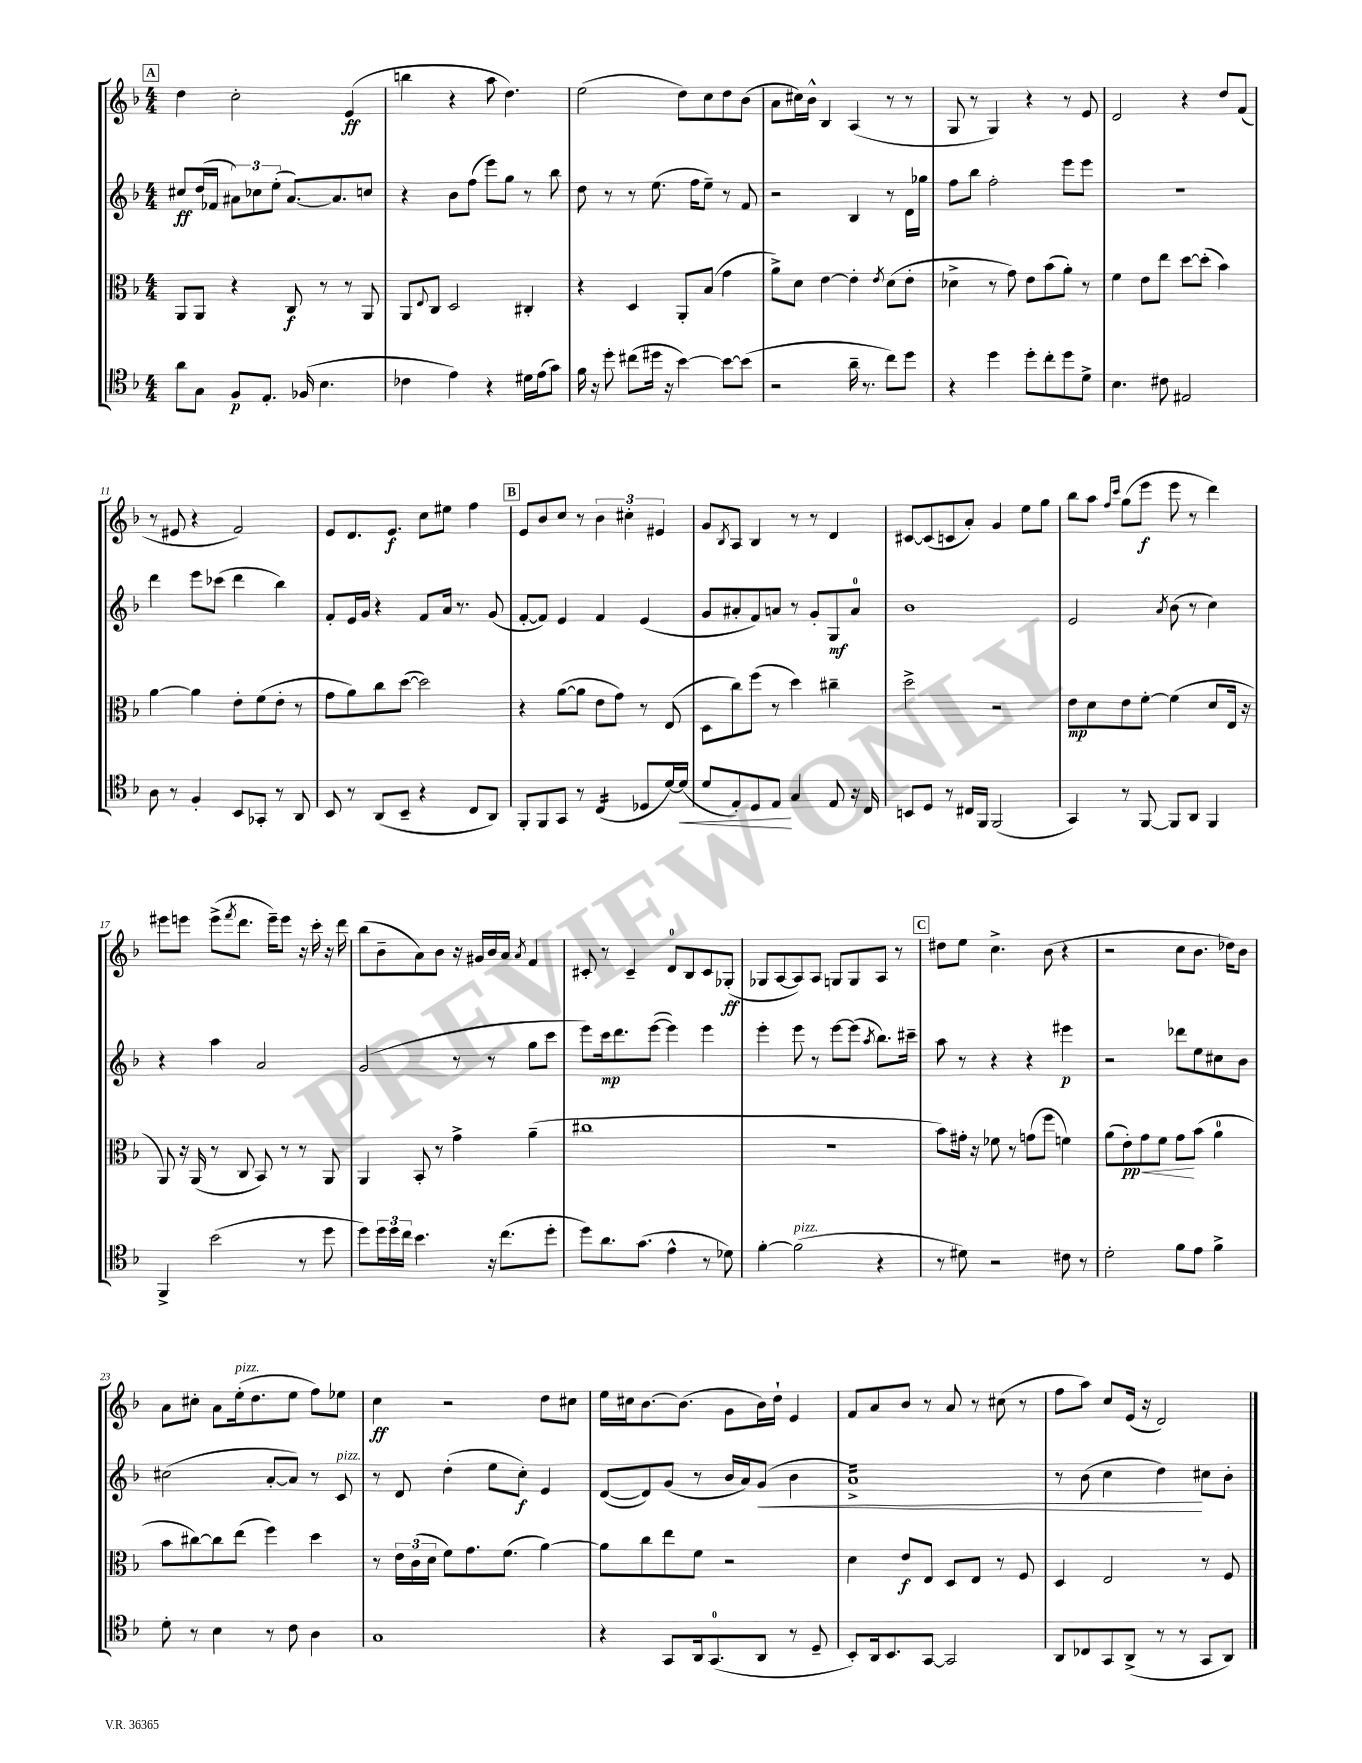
<<
\new StaffGroup <<
\new Staff = "s0" {
    \clef treble \key f \major \numericTimeSignature \time 4/4
    \mark \markup { \box "A" } d''4 c''2-. e'4\ff( |
    b''4 r4 a''8 d''4.) |
    e''2( d''8) c''8 d''8 bes'8( |
    a'8 cis''16) bes'16-^ bes4 a4( r8 r8 |
    g8 r8 g4) r4 r8 e'8 |
    d'2 r4 d''8 f'8( |
    r8 eis'8 r4 f'2) |
    e'8 d'8. e'8.\f c''8 eis''8 f''4 |
    \mark \markup { \box "B" } e'8 bes'8 c''8 r8 \tuplet 3/2 { bes'4 cis''4-. eis'4 } |
    g'8 \acciaccatura { bes8 } a8 bes4 r8 r8 d'4 |
    cis'8~ cis'8( c'8 a'8-.) g'4 e''8 g''8 |
    bes''8 a''8 \grace { f''16 c'''16 } g''8( e'''8\f e'''8 r8 d'''4) |
    eis'''8 e'''8 e'''8->( \acciaccatura { f'''8 } d'''8. e'''16--) e'''8 r16 c'''16-. r16 d'''16 |
    bes''8( bes'8-- a'8) bes'8 r16 gis'16 bes'16 a'16 \acciaccatura { a'8 } f'4 |
    cis'8-. r8 cis'4-- d'8-0 bes8 cis'8 ges8-.\ff( |
    ges8 a8~ a8) a8 g8 g8 a8 r8 |
    \mark \markup { \box "C" } dis''8 e''8 c''4.-> bes'8( r4 |
    r2 c''8 bes'8. des''16) bes'8 |
    a'8 cis''8-. a'8 e''16-.^\markup { \italic "pizz." }( d''8. e''8 f''8) ees''8 |
    c''4\ff r2 d''8 cis''8 |
    e''16 cis''16 bes'8.~ bes'8.( g'8 bes'16) d''16-! e'4 |
    f'8 a'8 bes'8 r8 a'8 r8 cis''8( r8 |
    f''8 a''8) c''8 e'16( r16 d'2) \bar "|." |
}
\new Staff = "s1" {
    \clef treble \key f \major \numericTimeSignature \time 4/4
    \mark \markup { \box "A" } cis''8\ff d''16( fes'16 \tuplet 3/2 { ais'8) ces''8 e''8-.( } ais'8.~) ais'8. c''8 |
    r4 bes'8 f''8( e'''8) g''8 r8 bes''8 |
    d''8 r8 r8 e''8.( f''16 e''8--) r8 f'8 |
    r2 bes4 r8 d'16 ges''16 |
    f''8 bes''8 f''2-. e'''8 e'''8 |
    R1 |
    d'''4 e'''8 ces'''8( d'''4 bes''4) |
    f'8-. e'16 g'16 r4 f'8 a'16 r8. g'8( |
    \mark \markup { \box "B" } f'8~-. f'8) e'4 f'4 e'4( |
    g'8 ais'8-. f'8) a'8 r8 g'8-. g8\mf a'8-0 |
    bes'1 |
    e'2 \acciaccatura { a'8 } bes'8( r8 c''4) |
    r4 a''4 a'2 |
    g'2( r8 r8 g''8 c'''8 |
    e'''8) c'''16\mp d'''8. e'''8~( e'''4) e'''4 |
    e'''4-. e'''8 r8 e'''8~ e'''8( \acciaccatura { a''8 } bes''8.) cis'''16-- |
    \mark \markup { \box "C" } a''8 r8 r4 r4 eis'''4\p |
    r2 des'''8 e''8 cis''8 bes'8 |
    cis''2( a'8~-. a'8) r8 c'8^\markup { \italic "pizz." } |
    r8 d'8 d''4-.( e''8 c''8-.\f) e'4 |
    d'8~( d'8) g'8( r8 bes'16 a'16) g'8\<( bes'4 |
    a'1:16->) |
    r8 bes'8( c''4 d''4\!) cis''8 bes'8-. \bar "|." |
}
\new Staff = "s2" {
    \clef alto \key f \major \numericTimeSignature \time 4/4
    \mark \markup { \box "A" } a,8 a,8 r4 c8\f r8 r8 a,8 |
    a,8 \appoggiatura { e8 } c8 d2 cis4-. |
    r4 d4 a,8-. bes8( g'4 |
    a'8->) d'8 e'4~ e'4-. \acciaccatura { e'8 } d'8( e'8-. |
    des'4-> r8 g'8) e'8 bes'8( a'8-.) r8 |
    f'4 e'8 e''8 d''8~ d''8-.( bes'4) |
    a'4~ a'4 e'8-. f'8( e'8-. r8 |
    g'8 a'8) c''8 d''8~( d''2) |
    \mark \markup { \box "B" } r4 a'8~( a'8 e'8 g'8) r8 e8( |
    d8 c''8) f''8( r8 d''4) cis''4-- |
    d''2-> r2 |
    e'8\mp d'8 e'8 f'8~-. f'4( d'8 e16 r16 |
    a,8) r16 a,16( r8 c8 bes,8) r8 r8 a,8 |
    a,4 bes,8-. r8 g'4-> a'4--( |
    cis''1 |
    R1 |
    \mark \markup { \box "C" } bes'8) gis'16-. r16 fes'8 r8 g'8( f''8 f'4) |
    a'8( e'8-.\pp\<) g'8 f'8 g'8\! bes'8( a'4-0 |
    bes'8 cis''8~) cis''8 e''8( f''4) d''4 |
    r8 \tuplet 3/2 { e'16 c'16( d'16 } f'8) g'8. f'8.( a'4~) |
    a'8 c''8 e''8 f'8 r2 |
    d'4 e'8\f e8 d8 e8 r8 f8 |
    d4 e2 r8 f8 \bar "|." |
}
\new Staff = "s3" {
    \clef tenor \key f \major \numericTimeSignature \time 4/4
    \mark \markup { \box "A" } a'8 g8 f8\p e8.-. fes16( bes4. |
    ces'4 e'4) r4 dis'16 e'16( g'8) |
    f'16 r16 d''8-. cis''8( dis''16 r16 bes'4~) bes'8~ bes'8( |
    r2 a'16-- r8. c''8) d''8 |
    r4 d''4 d''8-. c''8-. d''8 d'8-> |
    bes4. cis'8 eis2 |
    a8 r8 f4-. bes,8 ges,8-. r8 a,8 |
    bes,8 r8 a,8( bes,8-- r4 c8 a,8) |
    \mark \markup { \box "B" } f,8-. f,8 g,8 r8 c4:16( des8 d'16~) d'16\<( |
    d'8 e8-.) d8 e8\! g4 e8 r16 c16 |
    b,8 d8 r8 cis16 f,16 f,2( |
    g,4) r8 f,8~ f,8 a,8 f,4 |
    f,4-> bes'2( r8 d''8 |
    d''8) \tuplet 3/2 { d''16 d''16 c''16 } bes'4. r16 c''8.( d''8-. |
    d''8) a'8. g'8.( e'4-^ r8 des'8) |
    f'4~-. f'2^\markup { \italic "pizz." }( r4 |
    \mark \markup { \box "C" } r8 dis'8) r2 cis'8 r8 |
    d'2-. f'8 e'8 f'4-> |
    d'8-. r8 bes4 r8 c'8 a4 |
    g1 |
    r4 g,8 a,16 g,8.-0( a,8 r8 d8-- |
    bes,8-.) a,16 bes,8. g,8~ g,2 |
    a,8 ces8 g,8 a,8->( r8 r8 g,8 a,8) \bar "|." |
}
>>
>>
\layout { \context { \Score currentBarNumber = #5 } }
